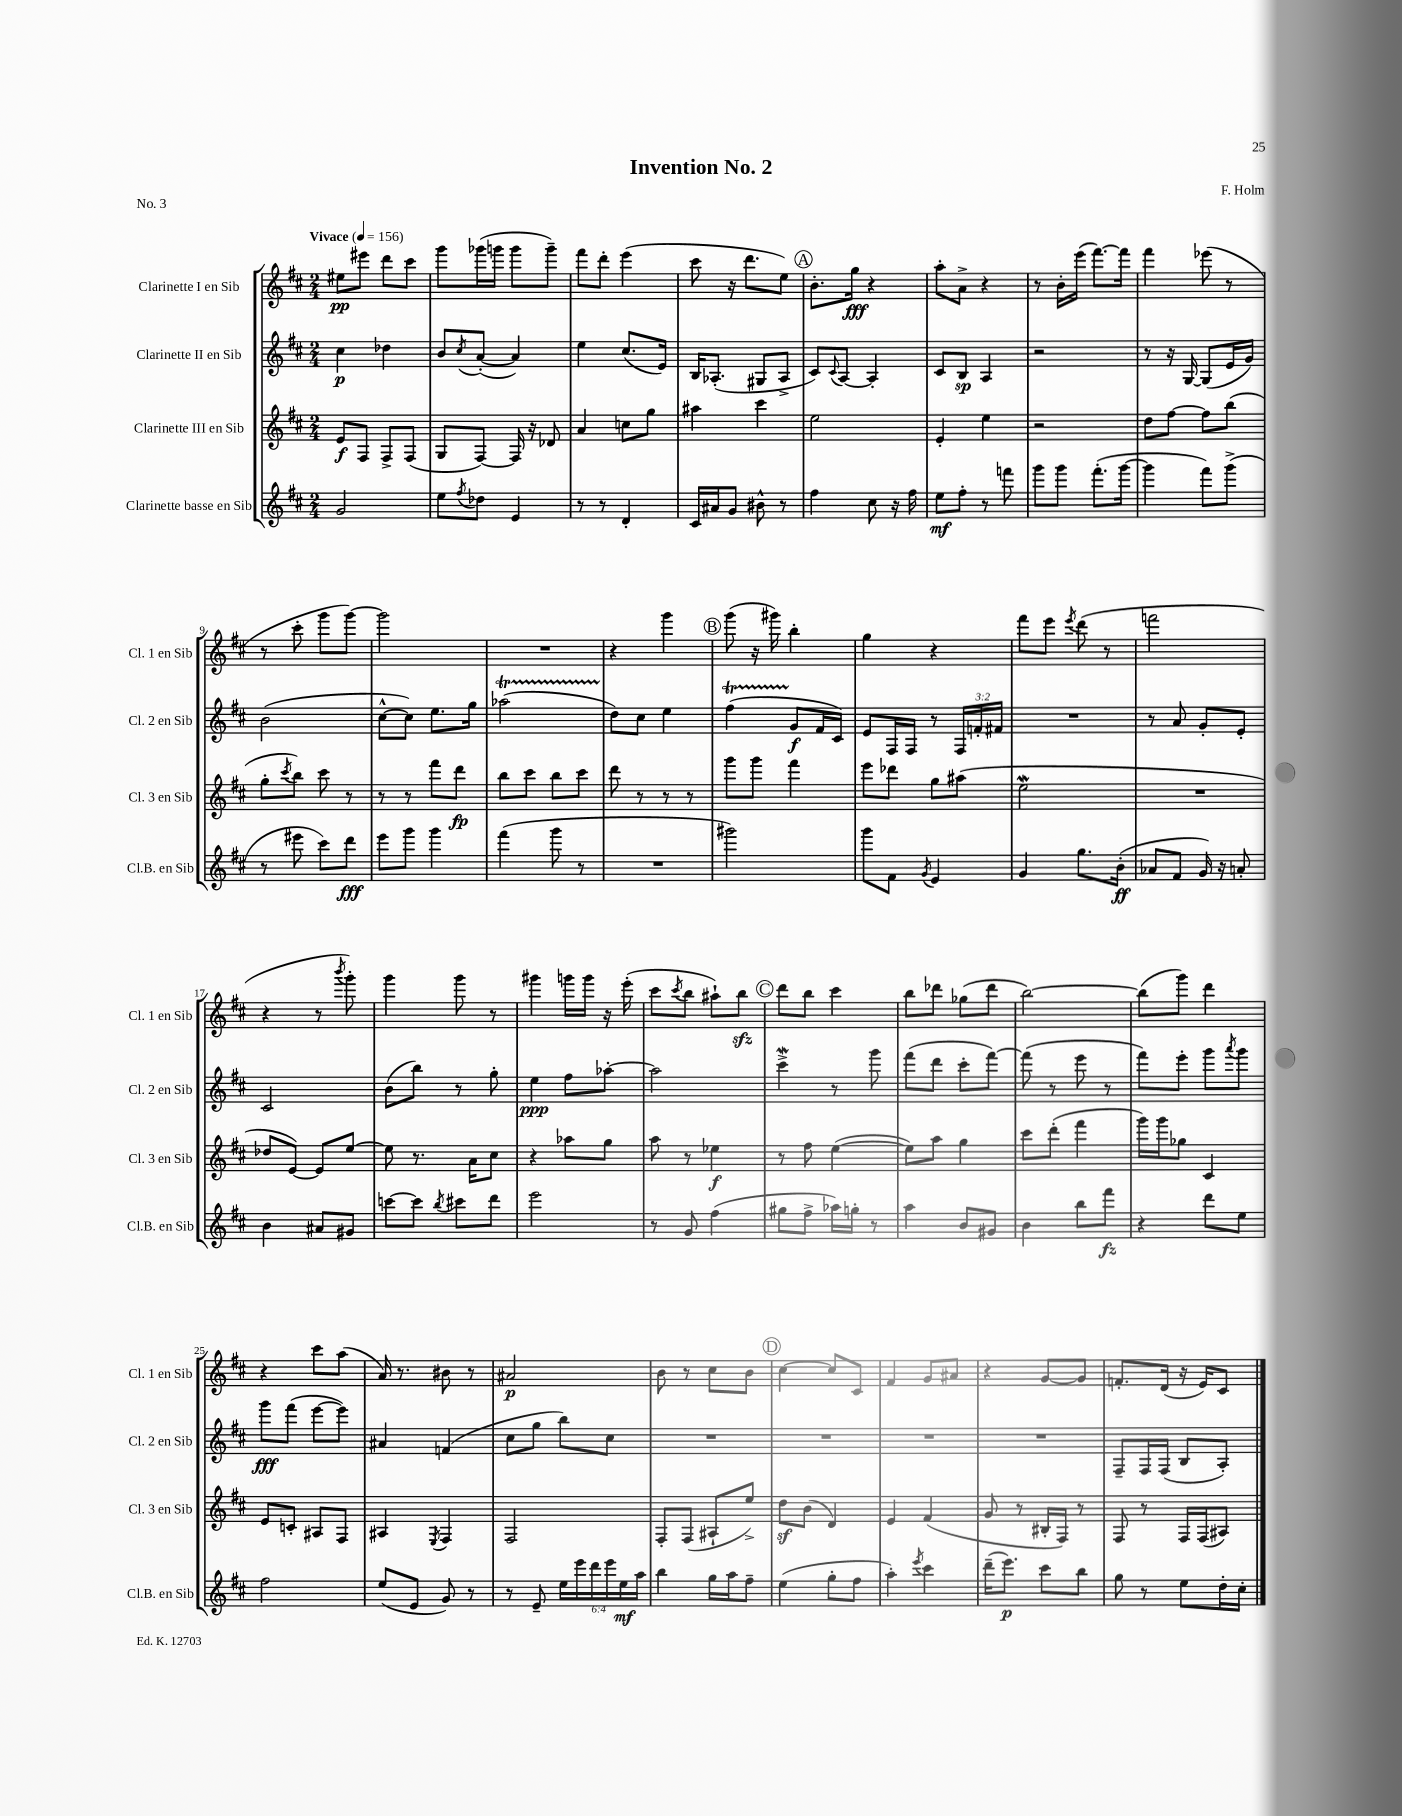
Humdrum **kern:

**kern	**kern	**kern	**kern
*staff4	*staff3	*staff2	*staff1
*clefG2	*clefG2	*clefG2	*clefG2
*k[f#c#]	*k[f#c#]	*k[f#c#]	*k[f#c#]
*M2/4	*M2/4	*M2/4	*M2/4
*MM156	*MM156	*MM156	*MM156
2g	8e	4cc#	8ee#
.	8F#	.	8eee#
.	8F#^	4dd-	8ddd
.	(8F#	.	8ccc#
=	=	=	=
8ee	8G	8b	8ggg
8qff#	.	8qcc#	.
8dd-	[8F#)	([8a'	(16ggg-
.	.	.	16ggg
4e	16F#]	4a])	8ggg
.	16r	.	.
.	8d-	.	8ggg~)
=	=	=	=
8r	4a	4ee	8fff#
8r	.	.	8ddd'
4d'	8cc	(8.cc#	(4eee
.	8gg	.	.
.	.	16e)	.
=	=	=	=
16c#	4aa#	16B	8ccc#
16a#	.	(8.A-'	.
8g	.	.	16r
.	.	.	8.ddd
8b#^^	4ccc#	8G#	.
8r	.	8A-^	8ee)
=	=	=	=
4ff#	2ee	8c#)	8.b'
.	.	8qqc#	.
.	.	[8A	.
.	.	.	16gg
8cc#	.	4A']	4r
16r	.	.	.
16ff#	.	.	.
=	=	=	=
8ee	4e'	8c#	8aa'
8ff#'	.	8B	8a^
8r	4ee	4A	4r
8fff	.	.	.
=	=	=	=
8ggg	2r	2r	8r
8ggg	.	.	16b'
.	.	.	(16eee
(8.fff#'	.	.	[8.fff#)
[16ggg	.	.	16fff#]
=	=	=	=
4ggg]	8dd	8r	4fff#
.	[8ff#	16r	.
.	.	[16G	.
8fff#)	8ff#]	(8G]	(8eee-
(8ggg^	(8bb	16e	8r
.	.	16g)	.
=	=	=	=
8r	8gg'	(2b	8r
.	8qccc#	.	.
8eee#	8bb)	.	8ccc#'
8ccc#)	8ccc#	.	8ggg
8ddd	8r	.	[8ggg)
=	=	=	=
8eee	8r	[8cc#^^	2ggg]
8ggg	8r	8cc#])	.
4ggg	8fff#	8.ee	.
.	8ddd	.	.
.	.	16gg	.
=	=	=	=
(4fff#	8bb	(2aa-	2r
.	8ccc#	.	.
8ggg	8bb	.	.
8r	8ccc#	.	.
=	=	=	=
2r	8ddd	8dd)	4r
.	8r	8cc#	.
.	8r	4ee	4ggg
.	8r	.	.
=	=	=	=
2ggg#)	8ggg	(4ff#	(8ggg
.	8ggg	.	16r
.	.	.	16ggg#)
.	4fff#	8g	4bb'
.	.	16f#	.
.	.	16c#)	.
=	=	=	=
8ggg	8eee	8e	4gg
8f#	8ddd-	16F#	.
.	.	16F#	.
8qg	.	.	.
4e	8gg	8r	4r
.	(8aa#	24F#	.
.	.	24f'	.
.	.	24f#	.
=	=	=	=
4g	2ee	2r	8fff#
.	.	.	8eee
.	.	.	8qeee
8.gg	.	.	(8ddd
.	.	.	8r
(16b'	.	.	.
=	=	=	=
8a-	2r	8r	2fff
8f#	.	8a	.
16g)	.	8g'	.
16r	.	.	.
8a'	.	8e'	.
=	=	=	=
4b	8dd-	2c#	4r
.	[8e)	.	.
8a#	8e]	.	8r
.	.	.	8qbbb
8g#	[8ee	.	8ggg')
=	=	=	=
[8ccc	8ee]	(8b	4ggg
8ccc]	8.r	8bb)	.
8qbb	.	.	.
8ccc#	.	8r	8ggg
.	16a	.	.
8ddd	8cc#	8gg'	8r
=	=	=	=
2eee	4r	4ee	4ggg#
.	8aa-	8ff#	16ggg
.	.	.	16ggg
.	8gg	[8aa-'	16r
.	.	.	(16eee'
=	=	=	=
8r	8aa	2aa-]	8ccc#
.	.	.	8qccc#
8g	8r	.	8bb
(4ff#	4ee-	.	8aa#`)
.	.	.	8bb
=	=	=	=
8gg#	8r	4ccc#^	8ddd
8ff#^	8ff#	.	8bb
16aa-)	([4ee	8r	4ccc#
16gg'	.	.	.
8r	.	8ggg	.
=	=	=	=
4aa	8ee])	(8fff#	8bb
.	8aa	8ddd	8ddd-
8b	4gg	8ccc#'	(8gg-
8g#	.	[8fff#)	8ddd-
=	=	=	=
4b	8ccc#	(8fff#]	[2bb)
.	(8ddd'	8r	.
8bb	4fff#	8eee	.
8fff#	.	8r	.
=	=	=	=
4r	16ggg)	8fff#)	(8bb]
.	16ggg	.	.
.	8gg-	8eee'	8ggg)
8ddd	4c#	8ggg	4ddd
.	.	8qaaa	.
8ee	.	8ggg	.
=	=	=	=
2ff#	8e	8ggg	4r
.	8c'	(8fff#	.
.	8A#	[8eee	8ccc#
.	8F#	8eee])	(8aa
=	=	=	=
(8ee	4A#	4a#	16a)
.	.	.	8.r
8e	.	.	.
.	8qE	.	.
8g)	4F#	(4f	8b#
8r	.	.	8r
=	=	=	=
8r	2F#	8cc#	2a#
8e~	.	8gg	.
24ee	.	8bb)	.
24eee	.	.	.
24ddd	.	.	.
24eee	.	8cc#	.
24ee	.	.	.
24aa	.	.	.
=	=	=	=
4bb	8F#'	2r	8b
.	(8F#	.	8r
16gg	8A#`	.	8cc#
16aa	.	.	.
8ff#~	8ee^)	.	8b
=	=	=	=
(4ee	8dd	2r	[4cc#
.	(8b	.	.
8gg'	4d)	.	8cc#]
8ff#	.	.	8c#
=	=	=	=
4aa')	4e	2r	4f#
8qeee	.	.	.
4ccc#	(4f#	.	8g
.	.	.	8a#
=	=	=	=
(16ddd~	8g	2r	4r
8.eee)	.	.	.
.	8r	.	.
8ccc#	16B#'	.	[8g
.	16F#)	.	.
8bb	8r	.	8g]
=	=	=	=
8gg	8F#	8F#~	8.f'
8r	8r	16F#	.
.	.	(16F#	(16d
8ee	16F#	8B	16r
.	(16F#	.	16e)
16dd'	8A#)	8A')	8c#
16cc#'	.	.	.
==	==	==	==
*-	*-	*-	*-
